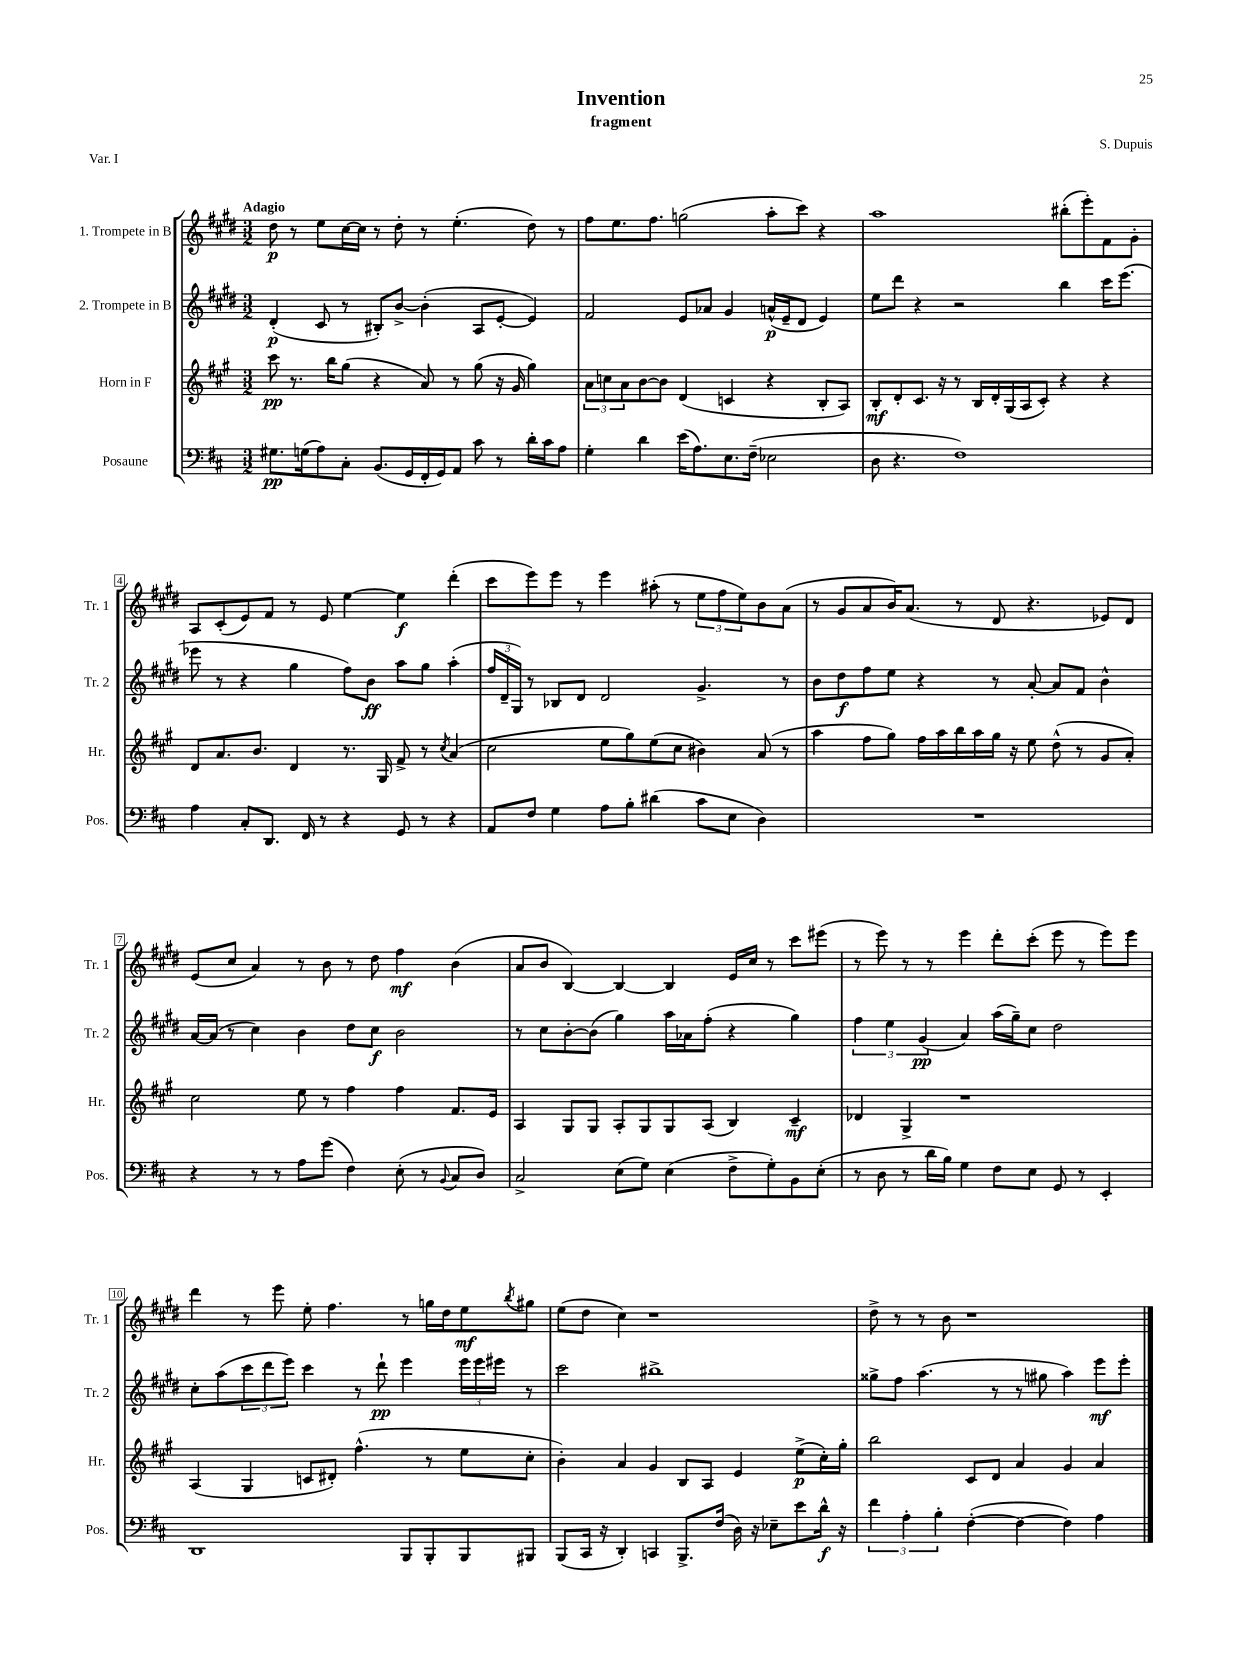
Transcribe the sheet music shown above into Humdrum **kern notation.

**kern	**dynam	**kern	**dynam	**kern	**dynam	**kern	**dynam
*part4	*part4	*part3	*part3	*part2	*part2	*part1	*part1
*staff4	*staff4	*staff3	*staff3	*staff2	*staff2	*staff1	*staff1
*I"Posaune	*	*I"Horn in F	*	*I"2. Trompete in B	*	*I"1. Trompete in B	*
*I'Pos.	*	*I'Hr.	*	*I'Tr. 2	*	*I'Tr. 1	*
*clefF4	*	*clefG2	*	*clefG2	*	*clefG2	*
*k[f#c#]	*	*k[f#c#g#]	*	*k[f#c#g#d#]	*	*k[f#c#g#d#]	*
*M3/2	*	*M3/2	*	*M3/2	*	*M3/2	*
=1	=1	=1	=1	=1	=1	=1	=1
!	!	!	!	!	!	!LO:TX:a:B:t=Adagio	!
8.G#X\L	pp	8ccc#\	pp	(4d#'/	p	8dd#\	p
.	.	8.r	.	.	.	8r	.
(16Gn\k	.	.	.	.	.	.	.
8A\)	.	.	.	8c#/	.	8ee\L	.
.	.	16bb\KL	.	.	.	.	.
8C#'\J	.	(8gg#\J	.	8r	.	[16cc#\L	.
.	.	.	.	.	.	16cc#\JJ]	.
(8.BB/L	.	4r	.	8B#X'/L)	.	8r	.
.	.	.	.	[8b^/J	.	8dd#'\	.
16GG/L	.	.	.	.	.	.	.
16FF#'/	.	8a/)	.	(4b'\]	.	8r	.
16GG/J)	.	.	.	.	.	.	.
8AA/J	.	8r	.	.	.	(4.ee'\	.
8c#\	.	(8gg#\	.	8A/L	.	.	.
8r	.	16r	.	[8e'/J	.	.	.
.	.	16g#/	.	.	.	.	.
16d'\LL	.	4gg#\)	.	4e/])	.	8dd#\)	.
16c#\J	.	.	.	.	.	.	.
8A\J	.	.	.	.	.	8r	.
=2	=2	=2	=2	=2	=2	=2	=2
4G'\	.	12a\L	.	2f#/	.	8ff#\L	.
.	.	12ccn\	.	.	.	.	.
.	.	.	.	.	.	8.ee\	.
.	.	12a\	.	.	.	.	.
4d\	.	[8b\	.	.	.	.	.
.	.	.	.	.	.	8.ff#\J	.
.	.	8b\J]	.	.	.	.	.
(16e\KL	.	(4d/	.	8e/L	.	(2ggn\	.
8.A\)	.	.	.	.	.	.	.
.	.	.	.	8a-X/J	.	.	.
8.E\	.	4cn/	.	4g#/	.	.	.
(16F#~\Jk	.	.	.	.	.	.	.
2E-X\	.	4r	.	(16an^^/LL	p	8aa'\L	.
.	.	.	.	16e~/J	.	.	.
.	.	.	.	8d#/J	.	8ccc#\J)	.
.	.	8B'/L	.	4e/)	.	4r	.
.	.	8A/J)	.	.	.	.	.
=3	=3	=3	=3	=3	=3	=3	=3
8D\	.	8B'/L	mf	8ee\L	.	1aa	.
4.r	.	8d'/	.	8ddd#\J	.	.	.
.	.	8.c#/J	.	4r	.	.	.
.	.	16r	.	.	.	.	.
1F#)	.	8r	.	2r	.	.	.
.	.	16B/LL	.	.	.	.	.
.	.	16d'/	.	.	.	.	.
.	.	(16G#/	.	.	.	.	.
.	.	16A/J	.	.	.	.	.
.	.	8c#'/J)	.	.	.	.	.
.	.	4r	.	4bb\	.	(8bb#X'\L	.
.	.	.	.	.	.	8eee'\)	.
.	.	4r	.	16ccc#\KL	.	8f#\	.
.	.	.	.	(8.eee\J	.	.	.
.	.	.	.	.	.	8g#'\J	.
!!LO:LB:g=z
=4	=4	=4	=4	=4	=4	=4	=4
4A\	.	8d/L	.	8eee-X\	.	8A/L	.
.	.	8.a/	.	8r	.	(8c#'/	.
8C#'/L	.	.	.	4r	.	8e/)	.
.	.	8.b/J	.	.	.	.	.
8.DD/J	.	.	.	.	.	8f#/J	.
.	.	4d/	.	4gg#\	.	8r	.
16FF#/	.	.	.	.	.	.	.
8r	.	.	.	.	.	8e/	.
4r	.	8.r	.	8ff#\L)	.	[4ee\	.
.	.	.	.	8b\J	ff	.	.
.	.	16G#/	.	.	.	.	.
8GG/	.	8f#^/	.	8aa\L	.	4ee\]	f
8r	.	8r	.	8gg#\J	.	.	.
.	.	8qcc#/	.	.	.	.	.
4r	.	(4a/	.	(4aa'\	.	(4ddd#'\	.
=5	=5	=5	=5	=5	=5	=5	=5
8AA/L	.	2cc#\	.	24ff#/LL	.	8ccc#\L	.
.	.	.	.	24d#~/	.	.	.
.	.	.	.	24G#/JJ)	.	.	.
8F#/J	.	.	.	8r	.	8eee\)	.
4G\	.	.	.	8B-X/L	.	8eee\J	.
.	.	.	.	8d#/J	.	8r	.
8A\L	.	8ee\L	.	2d#/	.	4eee\	.
8B'\J	.	8gg#\)	.	.	.	.	.
(4d#X\	.	(8ee\	.	.	.	(8aa#X'\	.
.	.	8cc#\J	.	.	.	8r	.
8c#\L	.	4b#X\)	.	4.g#^/	.	12ee\L	.
.	.	.	.	.	.	12ff#\	.
8E\J	.	.	.	.	.	.	.
.	.	.	.	.	.	12ee\)	.
4D\)	.	(8a/	.	.	.	8b\	.
.	.	8r	.	8r	.	(8a\J	.
=6	=6	=6	=6	=6	=6	=6	=6
1.r	.	4aa\	.	8b\L	.	8r	.
.	.	.	.	8dd#\	f	8g#/L	.
.	.	8ff#\L	.	8ff#\	.	8a/	.
.	.	8gg#\J)	.	8ee\J	.	16b/K)	.
.	.	.	.	.	.	(8.a/J	.
.	.	16ff#\LL	.	4r	.	.	.
.	.	16aa\	.	.	.	.	.
.	.	16bb\	.	.	.	8r	.
.	.	16aa\	.	.	.	.	.
.	.	16gg#\JJ	.	8r	.	8d#/	.
.	.	16r	.	.	.	.	.
.	.	8ee\	.	[8a'/	.	4.r	.
.	.	(8dd^^\	.	8a/L]	.	.	.
.	.	8r	.	8f#/J	.	.	.
.	.	8g#/L	.	4b^^\	.	8e-X/L)	.
.	.	8a'/J)	.	.	.	8d#/J	.
!!LO:LB:g=z
=7	=7	=7	=7	=7	=7	=7	=7
4r	.	2cc#\	.	[16a/LL	.	(8e/L	.
.	.	.	.	(16a/JJ]	.	.	.
.	.	.	.	8r	.	8cc#/J	.
8r	.	.	.	4cc#\)	.	4a/)	.
8r	.	.	.	.	.	.	.
8A\L	.	8ee\	.	4b\	.	8r	.
(8g\J	.	8r	.	.	.	8b\	.
4F#\)	.	4ff#\	.	8dd#\L	.	8r	.
.	.	.	.	8cc#\J	f	8dd#\	.
(8E'\	.	4ff#\	.	2b\	.	4ff#\	mf
8r	.	.	.	.	.	.	.
8qqBB/	.	.	.	.	.	.	.
8C#/L	.	8.f#/L	.	.	.	(4b\	.
8D/J)	.	.	.	.	.	.	.
.	.	16e/Jk	.	.	.	.	.
=8	=8	=8	=8	=8	=8	=8	=8
2C#^/	.	4A/	.	8r	.	8a/L	.
.	.	.	.	8cc#\L	.	8b/J	.
.	.	8G#/L	.	[8b'\	.	[4B/)	.
.	.	8G#/J	.	(8b\J]	.	.	.
(8E\L	.	8A'/L	.	4gg#\)	.	4B/_	.
8G\J)	.	8G#/	.	.	.	.	.
(4E\	.	8G#/	.	16aa\LL	.	4B/]	.
.	.	.	.	16a-X\J	.	.	.
.	.	(8A/J	.	(8ff#'\J	.	.	.
8F#^\L	.	4B/)	.	4r	.	16e/LL	.
.	.	.	.	.	.	16cc#/JJ	.
8G'\)	.	.	.	.	.	8r	.
8BB\	.	4c#~/	mf	4gg#\)	.	8ccc#\L	.
(8E'\J	.	.	.	.	.	(8eee#X\J	.
=9	=9	=9	=9	=9	=9	=9	=9
8r	.	4d-X/	.	6ff#\	.	8r	.
8D\	.	.	.	.	.	8eee\)	.
.	.	.	.	6ee\	.	.	.
8r	.	4G#^/	.	.	.	8r	.
.	.	.	.	(6g#/	pp	.	.
16d\LL	.	.	.	.	.	8r	.
16B\JJ)	.	.	.	.	.	.	.
4G\	.	1r	.	4a/)	.	4eee\	.
8F#\L	.	.	.	(16aa\LL	.	8ddd#'\L	.
.	.	.	.	16gg#~\J)	.	.	.
8E\J	.	.	.	8cc#\J	.	(8ccc#'\J	.
8GG/	.	.	.	2dd#\	.	8eee\	.
8r	.	.	.	.	.	8r	.
4EE'/	.	.	.	.	.	8eee\L)	.
.	.	.	.	.	.	8eee\J	.
!!LO:LB:g=z
=10	=10	=10	=10	=10	=10	=10	=10
1DD	.	(4A/	.	8cc#'\L	.	4ddd#\	.
.	.	.	.	(8aa\	.	.	.
.	.	4G#/	.	12ccc#\	.	8r	.
.	.	.	.	12ddd#\	.	.	.
.	.	.	.	.	.	8eee\	.
.	.	.	.	12eee\J)	.	.	.
.	.	8cn/L	.	4ccc#\	.	8ee'\	.
.	.	8d#X'/J)	.	.	.	4.ff#\	.
.	.	(4.ff#^^\	.	8r	.	.	.
.	.	.	.	8ddd#`\	pp	.	.
8BBB/L	.	.	.	4eee\	.	8r	.
8BBB'/	.	8r	.	.	.	16ggn\LL	.
.	.	.	.	.	.	16dd#\J	.
8BBB/	.	8ee\L	.	24eee\LL	.	8ee\	mf
.	.	.	.	24eee\	.	.	.
.	.	.	.	24eee#X\JJ	.	.	.
.	.	.	.	.	.	8qbb/	.
8BBB#X/J	.	8cc#'\J	.	8r	.	8gg#X\J	.
=11	=11	=11	=11	=11	=11	=11	=11
(8BBB/L	.	4b'\)	.	2ccc#\	.	(8ee\L	.
16CC#/Jk	.	.	.	.	.	8dd#\J	.
16r	.	.	.	.	.	.	.
4DD'/)	.	4a/	.	.	.	4cc#\)	.
4CCn/	.	4g#/	.	1bb#X^	.	1r	.
8.BBB^/L	.	8B/L	.	.	.	.	.
.	.	8A/J	.	.	.	.	.
(16F#/Jk	.	.	.	.	.	.	.
16D\)	.	4e/	.	.	.	.	.
16r	.	.	.	.	.	.	.
8E-X~\L	.	.	.	.	.	.	.
8e\	.	(8ee^\L	p	.	.	.	.
16d^^\Jk	f	16cc#'\L)	.	.	.	.	.
16r	.	16gg#'\JJ	.	.	.	.	.
=12	=12	=12	=12	=12	=12	=12	=12
6f#\	.	2bb\	.	8gg##X^\L	.	8dd#^\	.
.	.	.	.	8ff#\J	.	8r	.
6A'\	.	.	.	.	.	.	.
.	.	.	.	(4.aa\	.	8r	.
6B'\	.	.	.	.	.	.	.
.	.	.	.	.	.	8b\	.
([4F#'\	.	8c#/L	.	.	.	1r	.
.	.	8d/J	.	8r	.	.	.
4F#\_	.	4a/	.	8r	.	.	.
.	.	.	.	8gg#X\	.	.	.
4F#\])	.	4g#/	.	4aa\)	.	.	.
4A\	.	4a/	.	8eee\L	mf	.	.
.	.	.	.	8eee'\J	.	.	.
==	==	==	==	==	==	==	==
*-	*-	*-	*-	*-	*-	*-	*-
